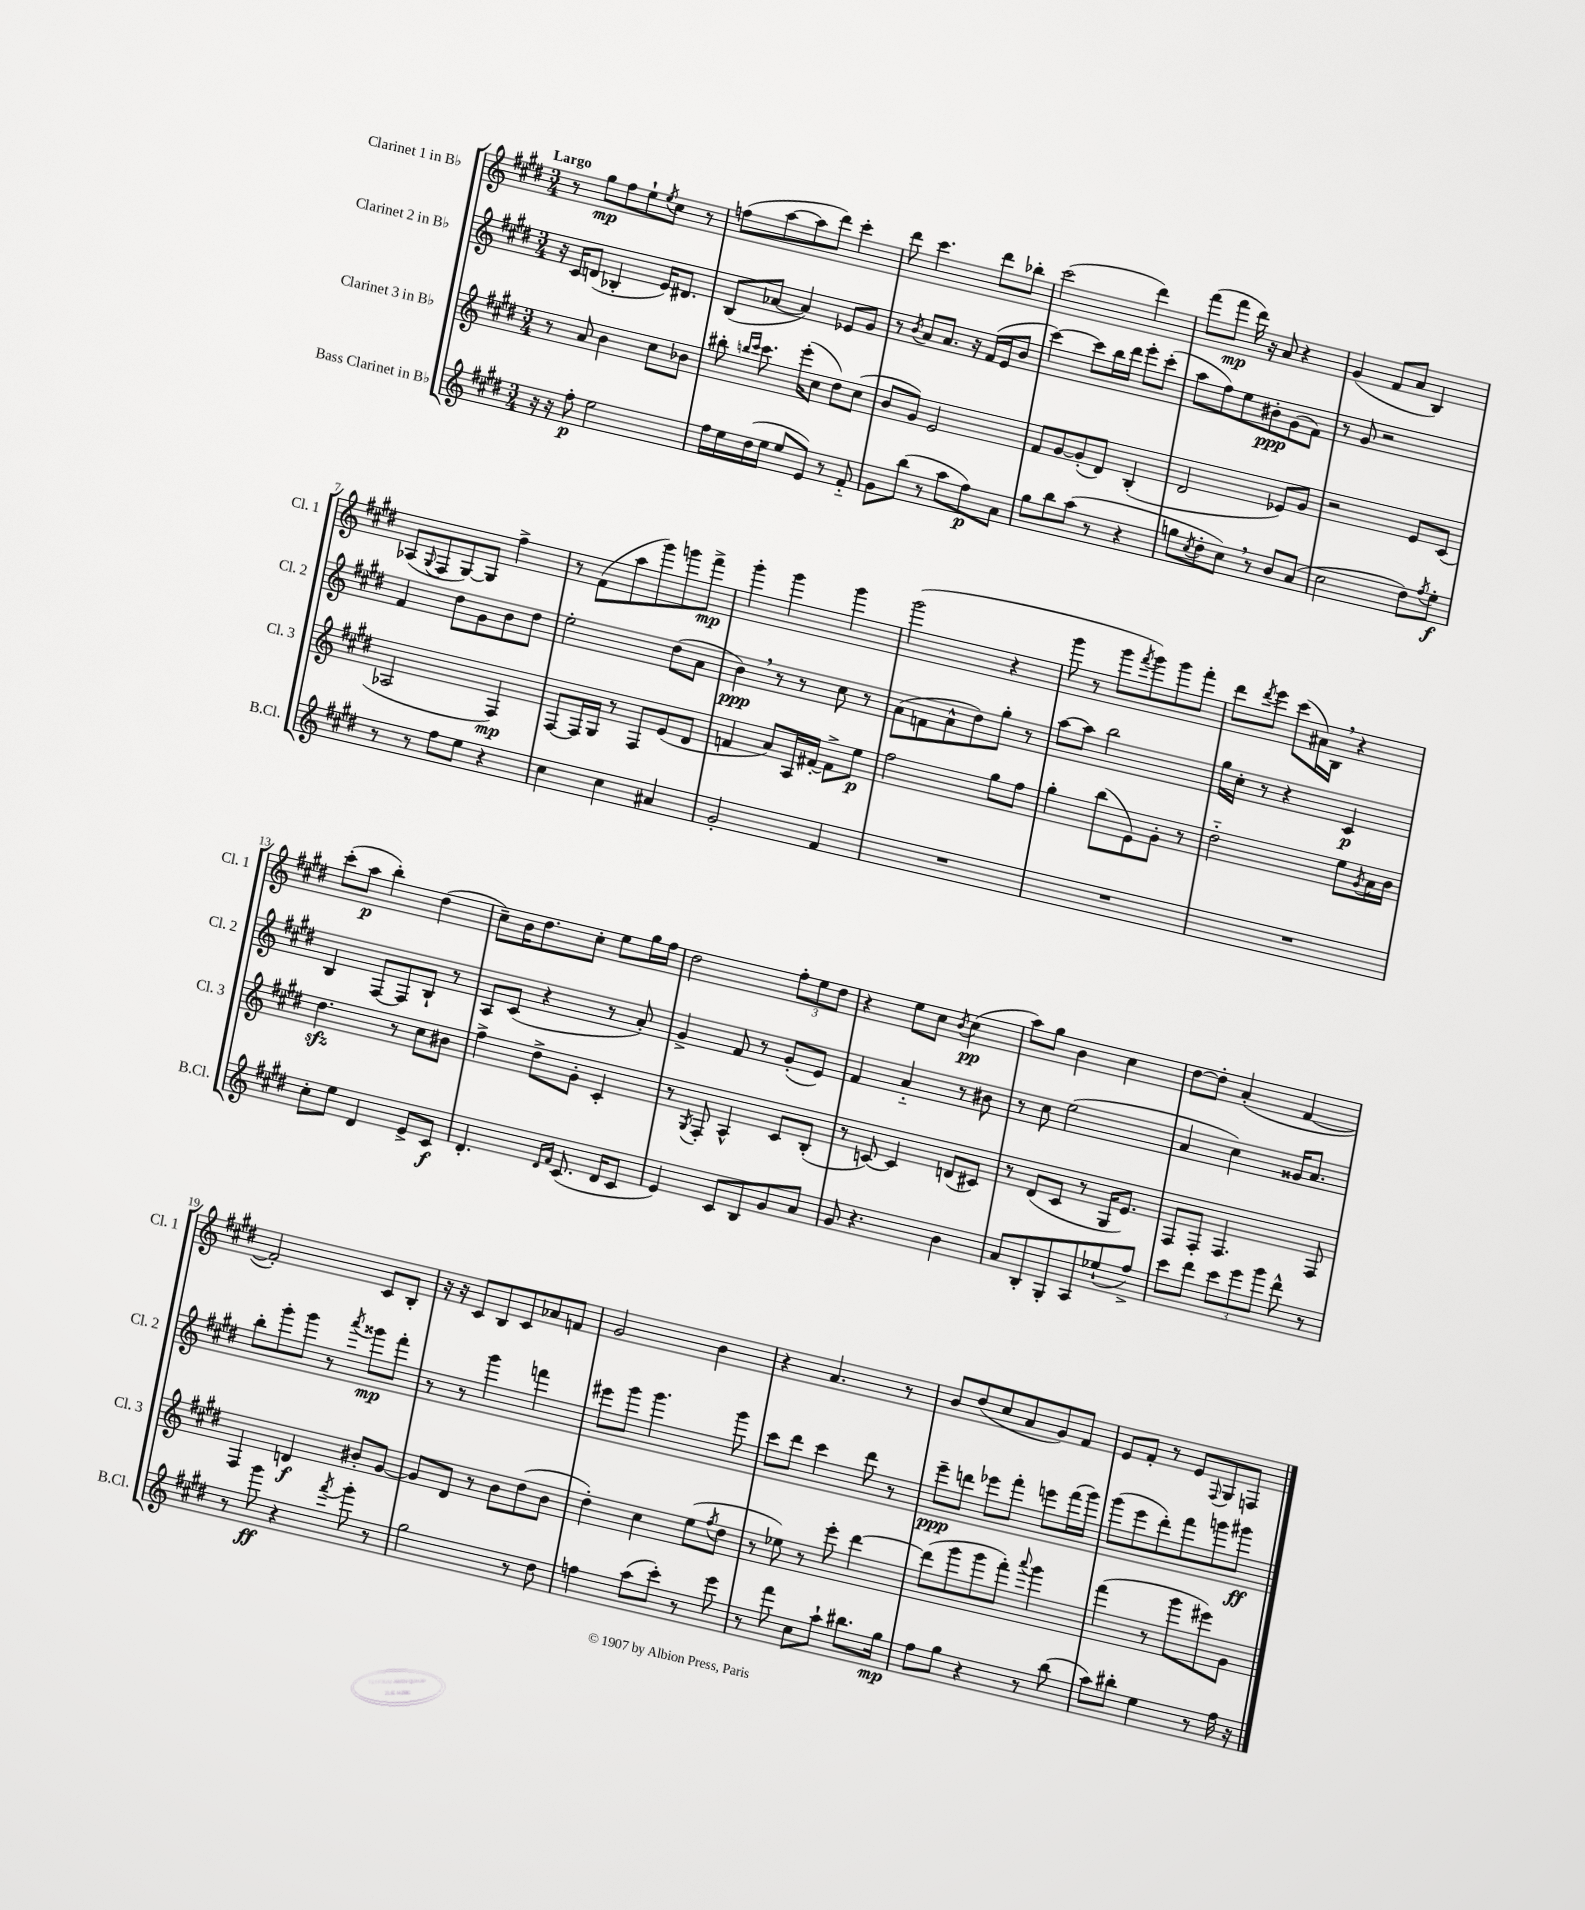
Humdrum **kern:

**kern	**dynam	**kern	**dynam	**kern	**dynam	**kern	**dynam
*part4	*part4	*part3	*part3	*part2	*part2	*part1	*part1
*staff4	*staff4	*staff3	*staff3	*staff2	*staff2	*staff1	*staff1
*I"Bass Clarinet in B♭	*	*I"Clarinet 3 in B♭	*	*I"Clarinet 2 in B♭	*	*I"Clarinet 1 in B♭	*
*I'B.Cl.	*	*I'Cl. 3	*	*I'Cl. 2	*	*I'Cl. 1	*
*clefG2	*	*clefG2	*	*clefG2	*	*clefG2	*
*k[f#c#g#d#]	*	*k[f#c#g#d#]	*	*k[f#c#g#d#]	*	*k[f#c#g#d#]	*
*M3/4	*	*M3/4	*	*M3/4	*	*M3/4	*
=1	=1	=1	=1	=1	=1	=1	=1
!	!	!	!	!	!	!LO:TX:a:B:t=Largo	!
16r	.	8r	.	16r	.	8r	.
16r	.	.	.	16c#/KL	.	.	.
8ff#'\	p	8a/	.	(8dn/J	.	8gg#\L	mp
2ee\	.	4b\	.	4B-X'/	.	8ff#\	.
.	.	.	.	.	.	8ee`\	.
.	.	.	.	.	.	8qee/	.
.	.	8cc#\L	.	16e/KL)	.	8cc#\J	.
.	.	.	.	8.d#X/J	.	.	.
.	.	8b-X\J	.	.	.	8r	.
=2	=2	=2	=2	=2	=2	=2	=2
16ff#\LL	.	8bb#X'\	.	(8B/L	.	(8ffn\L	.
16ee\	.	.	.	.	.	.	.
.	.	16qqbbn/LL	.	.	.	.	.
.	.	16qqccc#/JJ	.	.	.	.	.
(16dd#\	.	8.ccc#\	.	[8a-X/J	.	[8aa\	.
16ee\JJ	.	.	.	.	.	.	.
8ee/L	.	.	.	4a-/])	.	8aa\]	.
.	.	(16eee'\KL	.	.	.	.	.
8e/J)	.	8cc#\J	.	.	.	8ddd#\J)	.
8r	.	8dd#\L)	.	8e-X/L	.	4ccc#'\	.
8f#/	.	(8cc#\J	.	8g#/J	.	.	.
=3	=3	=3	=3	=3	=3	=3	=3
8g#\L	.	8b/L	.	8r	.	8ddd#\	.
.	.	.	.	8qb/	.	.	.
(8bb\J	.	8g#/J)	.	8a/L	.	4.ccc#\	.
8r	.	2e/	.	8.a/J	.	.	.
8aa\L	.	.	.	.	.	.	.
.	.	.	.	16r	.	.	.
8ff#\)	p	.	.	(16f#/LL	.	8ddd#\L	.
.	.	.	.	16e/J	.	.	.
8a\J	.	.	.	8b/J	.	8bb-X'\J	.
=4	=4	=4	=4	=4	=4	=4	=4
8gg#\L	.	8f#/L	.	[4ccc#\)	.	(2ccc#\	.
8bb\	.	[8g#/	.	.	.	.	.
(8aa\J	.	(8g#'/]	.	8ccc#\L]	.	.	.
8r	.	8d#/J)	.	16bb\L	.	.	.
.	.	.	.	16ddd#\JJ	.	.	.
4r	.	(4B'/	.	8eee'\L	.	4ddd#\)	.
.	.	.	.	(8ccc#'\J	.	.	.
=5	=5	=5	=5	=5	=5	=5	=5
8ggn\L	.	2d#/	.	8aa\L	.	(8fff#\L	.
8qcc#/	.	.	.	.	.	.	.
8dd#'\	.	.	.	8ff#\)	.	8fff#\J	mp
8cc#,\J)	.	.	.	8ee\	.	16ddd#\)	.
.	.	.	.	.	.	16r	.
8r	.	.	.	8b#X'\	ppp	8a/	.
8b/L	.	8e-X/L)	.	(8g#\	.	4r	.
(8a/J	.	8g#/J	.	8f#\J)	.	.	.
=6	=6	=6	=6	=6	=6	=6	=6
2cc#\	.	2r	.	8r	.	(4g#/	.
.	.	.	.	8g#/	.	.	.
.	.	.	.	2r	.	8f#/L	.
.	.	.	.	.	.	8a/J	.
8dd#\L)	.	8e/L	.	.	.	4B/)	.
8qff#/	.	.	.	.	.	.	.
8ee'\J	f	(8c#/J	.	.	.	.	.
!!LO:LB:g=z
=7	=7	=7	=7	=7	=7	=7	=7
8r	.	2A-X/	.	4f#/	.	(8A-X/L	.
.	.	.	.	.	.	8qqG#/	.
8r	.	.	.	.	.	8F#/	.
8ff#\L	.	.	.	8dd#\L	.	[8G#/)	.
8ee\J	.	.	.	8g#\	.	8G#/J]	.
4r	.	4F#/)	mp	8b\	.	4ff#^\	.
.	.	.	.	8dd#\J	.	.	.
=8	=8	=8	=8	=8	=8	=8	=8
4cc#\	.	[8F#/L	.	2ee'\	.	8r	.
.	.	16F#/L]	.	.	.	(8f#\L	.
.	.	16G#/JJ	.	.	.	.	.
4cc#\	.	8r	.	.	.	8aa\	.
.	.	8F#/L	.	.	.	8ggg#\)	.
4a#X/	.	(8e/	.	(8dd#\L	.	8gggn\	.
.	.	8d#/J	.	8a\J	.	8fff#^\J	mp
=9	=9	=9	=9	=9	=9	=9	=9
2g#'/	.	4fn/	.	4b,\)	ppp	4ggg#'\	.
.	.	8a/L)	.	8r	.	4ggg#\	.
.	.	16A/L	.	8r	.	.	.
.	.	[16f#X'/JJ	.	.	.	.	.
4f#/	.	8f#^\L]	.	8cc#\	.	4ggg#\	.
.	.	8ee\J	p	8r	.	.	.
=10	=10	=10	=10	=10	=10	=10	=10
2.r	.	2ff#\	.	(8a\L	.	(2ggg#\	.
.	.	.	.	8fn\	.	.	.
.	.	.	.	8a^^\	.	.	.
.	.	.	.	8dd#\)	.	.	.
.	.	8gg#\L	.	8gg#'\J	.	4r	.
.	.	8ff#\J	.	8r	.	.	.
=11	=11	=11	=11	=11	=11	=11	=11
2.r	.	4gg#'\	.	[8aa\L	.	8ggg#\	.
.	.	.	.	8aa\J]	.	8r	.
.	.	(8bb\L	.	2bb\	.	8ggg#\L	.
.	.	.	.	.	.	8qfff#/	.
.	.	8e\)	.	.	.	8ggg#\)	.
.	.	8g#'\J	.	.	.	8ggg#\	.
.	.	8r	.	.	.	8fff#'\J	.
=12	=12	=12	=12	=12	=12	=12	=12
2.r	.	2dd#\	.	16gg#\LL	.	8ddd#\L	.
.	.	.	.	16cc#'\JJ	.	.	.
.	.	.	.	.	.	8qddd#/	.
.	.	.	.	8r	.	8eee\J	.
.	.	.	.	4r	.	(8ccc#\L	.
.	.	.	.	.	.	16a#X\L)	.
.	.	.	.	.	.	16B,\JJ	.
.	.	8ee\L	.	4c#/	p	4r	.
.	.	8qg#/	.	.	.	.	.
.	.	16a\L	.	.	.	.	.
.	.	16b\JJ	.	.	.	.	.
!!LO:LB:g=z
=13	=13	=13	=13	=13	=13	=13	=13
8cc#'\L	.	4.dd#zz\	.	4B/	.	(8ccc#'\L	.
8ee\J	.	.	.	.	.	8aa\J	p
4d#/	.	.	.	[8F#/L	.	4bb'\)	.
.	.	8r	.	8F#/]	.	.	.
8e^/L	.	8cc#\L	.	8B`/J	.	(4dd#\	.
8c#/J	f	8b#X\J	.	8r	.	.	.
=14	=14	=14	=14	=14	=14	=14	=14
4.d#'/	.	4ff#^\	.	8A/L	.	8cc#~\L)	.
.	.	.	.	(8c#/J	.	16b\K	.
.	.	.	.	.	.	8.dd#\	.
.	.	8dd#^\L	.	4r	.	.	.
16qqd#/LL	.	.	.	.	.	.	.
16qqf#/JJ	.	.	.	.	.	.	.
(8.c#/	.	8g#'\J	.	.	.	8cc#'\J	.
.	.	4c#'/	.	8r	.	8ee\L	.
16d#/KL	.	.	.	.	.	.	.
8c#/J	.	.	.	8a'/)	.	16gg#\L	.
.	.	.	.	.	.	16ff#\JJ	.
=15	=15	=15	=15	=15	=15	=15	=15
4e/)	.	8r	.	4g#^/	.	2dd#\	.
.	.	8qG#/	.	.	.	.	.
.	.	8F#'/	.	.	.	.	.
8c#/L	.	4A^^/	.	8f#/	.	.	.
8B/	.	.	.	8r	.	.	.
8g#/	.	8c#/L	.	(8g#'/L	.	12ff#'\L	.
.	.	.	.	.	.	12ee\	.
8a/J	.	(8B'/J	.	8e/J)	.	.	.
.	.	.	.	.	.	12dd#\J	.
=16	=16	=16	=16	=16	=16	=16	=16
8g#/	.	8r	.	4f#/	.	4r	.
4.r	.	[8cn/)	.	.	.	.	.
.	.	4c/]	.	4a/	.	8ee\L	.
.	.	.	.	.	.	8cc#\J	.
.	.	.	.	.	.	8qb/	.
4b\	.	(8dn/L	.	8r	.	(4cc#\	pp
.	.	8c#X/J)	.	8b#X\	.	.	.
=17	=17	=17	=17	=17	=17	=17	=17
8a/L	.	8r	.	8r	.	8aa\L)	.
8B'/	.	(8d#/L	.	8cc#\	.	8gg#\J	.
8G#'/	.	8c#/J	.	(2ee\	.	4b\	.
8A/	.	8r	.	.	.	.	.
(8ee-X`/	.	16G#/KL	.	.	.	4cc#\	.
.	.	8.e/J)	.	.	.	.	.
8ff#^/J)	.	.	.	.	.	.	.
=18	=18	=18	=18	=18	=18	=18	=18
8ccc#\L	.	8F#/L	.	4a/	.	[8dd#\L	.
8ddd#\J	.	8F#'/J	.	.	.	8dd#'\J]	.
12ccc#\L	.	4.F#/	.	4cc#\)	.	(4a'/	.
12eee\	.	.	.	.	.	.	.
12ggg#\J	.	.	.	.	.	.	.
8ddd#^^\	.	.	.	16g##X/KL	.	[4f#/	.
.	.	.	.	8.a/J	.	.	.
8r	.	8F#/	.	.	.	.	.
!!LO:LB:g=z
=19	=19	=19	=19	=19	=19	=19	=19
8r	.	4F#/	.	8bb'\L	.	2f#'/])	.
8ggg#\	ff	.	.	8ggg#'\	.	.	.
4r	.	4dn/	f	8ggg#\J	.	.	.
.	.	.	.	8r	.	.	.
8qfff#/	.	.	.	8qaaa/	.	.	.
8ggg#'\	.	8b#X'/L	.	8ggg##X\L	mp	8c#/L	.
8r	.	[8g#/J	.	8fff#'\J	.	8B'/J	.
=20	=20	=20	=20	=20	=20	=20	=20
2gg#\	.	8g#/L]	.	8r	.	16r	.
.	.	.	.	.	.	16r	.
.	.	8d#/J	.	8r	.	8c#/L	.
.	.	8r	.	4ggg#\	.	8B/	.
.	.	8b\L	.	.	.	8c#/	.
8r	.	(8dd#\	.	4fffn\	.	8a-X/	.
8dd#\	.	8b\J	.	.	.	8fn/J	.
=21	=21	=21	=21	=21	=21	=21	=21
4ffn\	.	4dd#'\)	.	8eee#X\L	.	2g#/	.
.	.	.	.	8ggg#\J	.	.	.
(8aa\L	.	4cc#\	.	4.ggg#\	.	.	.
8ccc#'\J)	.	.	.	.	.	.	.
8r	.	(8ee\L	.	.	.	4b\	.
.	.	8qff#/	.	.	.	.	.
8eee\	.	8dd#\J	.	8ggg#\	.	.	.
=22	=22	=22	=22	=22	=22	=22	=22
8r	.	8r	.	8ccc#\L	.	4r	.
8fff#\	.	8ee-X\)	.	8ddd#\J	.	.	.
8cc#\L	.	8r	.	4ccc#\	.	4.a/	.
8aa`\J	.	8eee'\	.	.	.	.	.
8.bb#X\L	.	[4ddd#\	.	8ddd#\	.	.	.
.	.	.	.	8r	.	8r	.
16gg#\Jk	mp	.	.	.	.	.	.
=23	=23	=23	=23	=23	=23	=23	=23
8ff#\L	.	(8ddd#\L]	.	8eee~\L	ppp	8b/L	.
8gg#\J	.	8ggg#\	.	8dddn\J	.	(8dd#/	.
4r	.	8ggg#\	.	8eee-X\L	.	8cc#/	.
.	.	8fff#'\J)	.	8fff#'\J	.	8a/	.
.	.	8qqaaa/	.	.	.	.	.
8r	.	4ggg#\	.	8eeen\L	.	8g#/)	.
(8bb\	.	.	.	(16fff#\L	.	8f#/J	.
.	.	.	.	16ggg#\JJ)	.	.	.
=24	=24	=24	=24	=24	=24	=24	=24
8aa\L)	.	(4fff#\	.	(8ggg#\L	.	8e/L	.
8bb#X'\J	.	.	.	8eee\	.	8f#'/J	.
4ee\	.	8r	.	8ddd#'\)	.	8r	.
.	.	8ggg#\L	.	8fff#\	.	8e/L	.
.	.	.	.	.	.	8qqF#/	.
8r	.	8eee#X\)	.	8gggn\	.	8G#/	.
16ff#\	.	8g#\J	.	8ggg#X\J	ff	8Fn/J	.
16r	.	.	.	.	.	.	.
==	==	==	==	==	==	==	==
*-	*-	*-	*-	*-	*-	*-	*-
